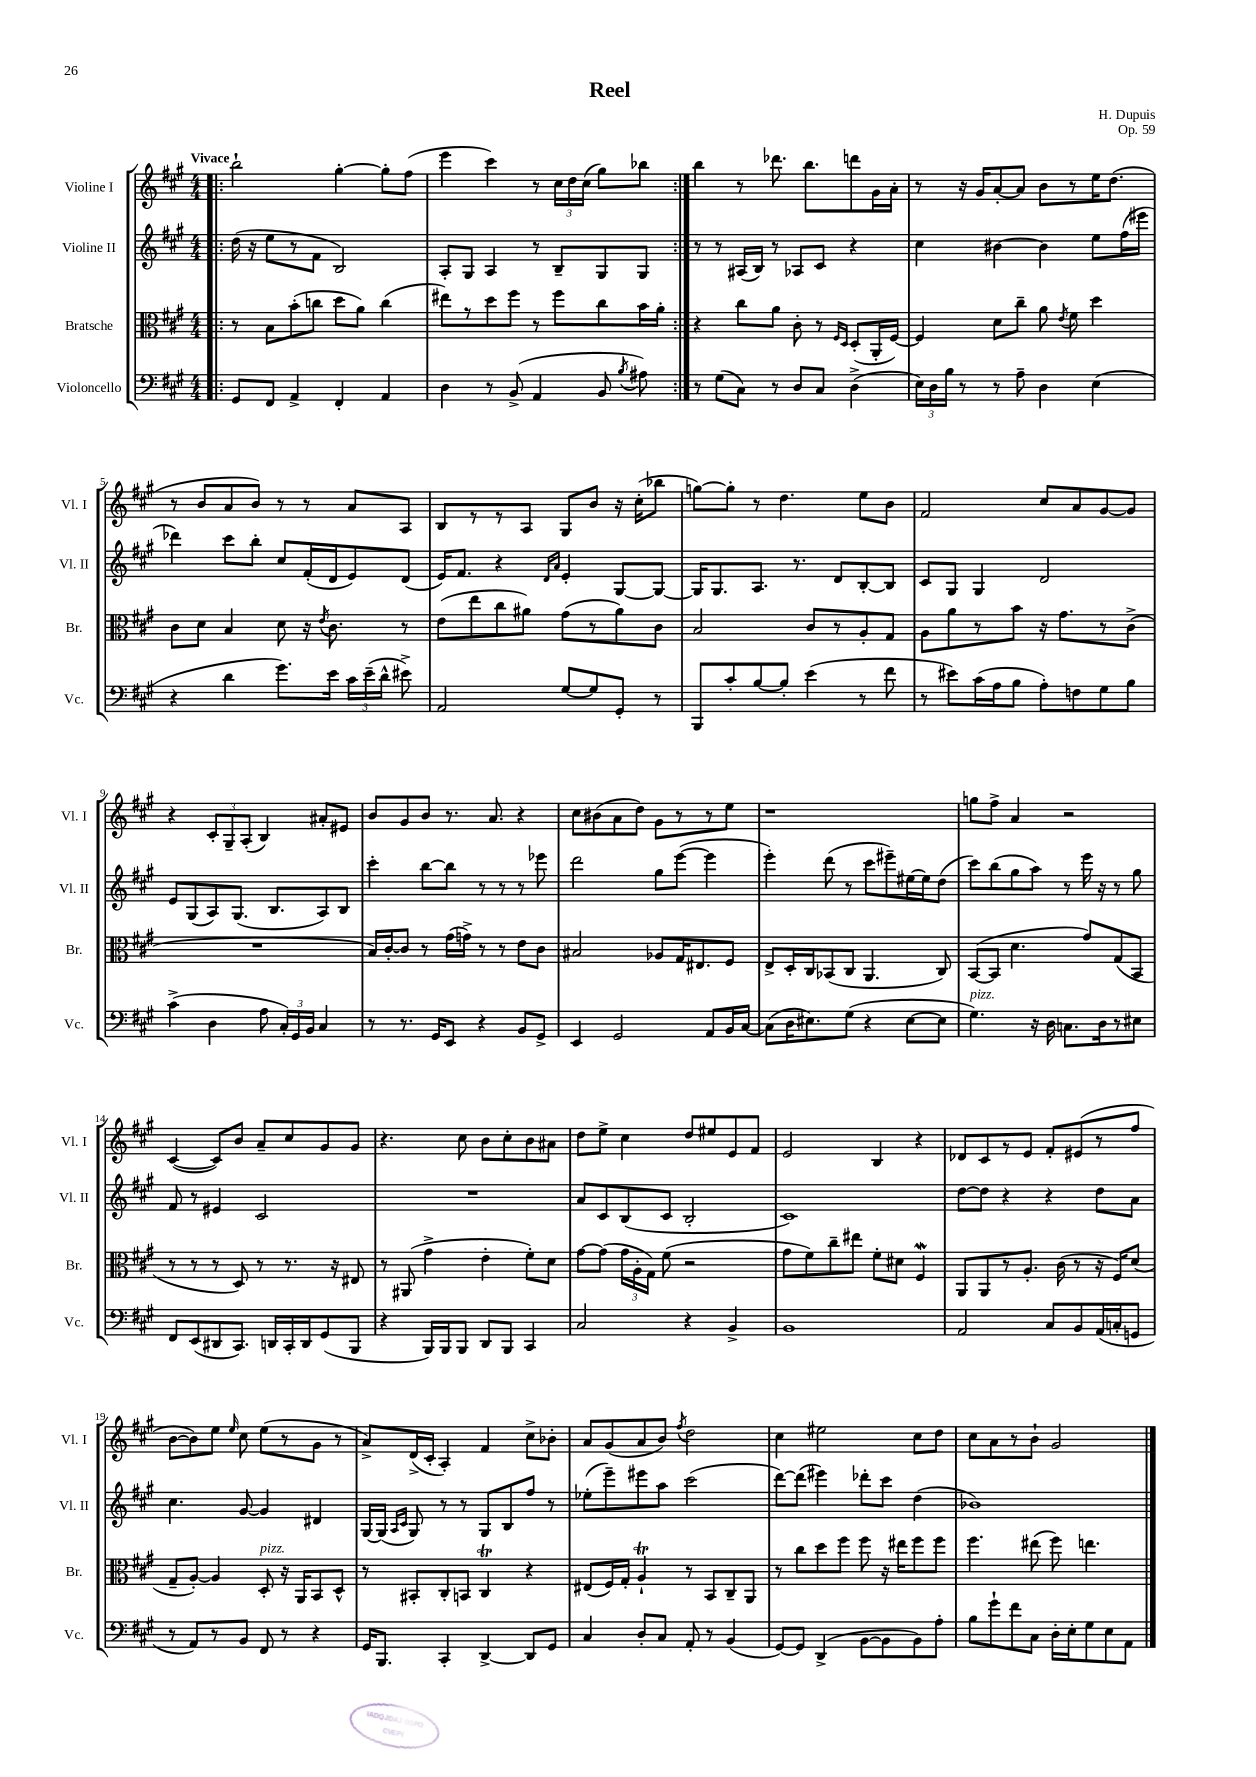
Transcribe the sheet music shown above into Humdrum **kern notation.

**kern	**kern	**kern	**kern
*part4	*part3	*part2	*part1
*staff4	*staff3	*staff2	*staff1
*I"Violoncello	*I"Bratsche	*I"Violine II	*I"Violine I
*I'Vc.	*I'Br.	*I'Vl. II	*I'Vl. I
*clefF4	*clefC3	*clefG2	*clefG2
*k[f#c#g#]	*k[f#c#g#]	*k[f#c#g#]	*k[f#c#g#]
*M4/4	*M4/4	*M4/4	*M4/4
=1!|:	=1!|:	=1!|:	=1!|:
!	!	!	!LO:TX:a:B:t=Vivace
8GG#/L	8r	(16dd\	2bb`\
.	.	16r	.
8FF#/J	8B\L	8ee\L	.
4AA^/	(8b'\	8r	.
.	8ccn\J	8f#\J	.
4FF#'/	8dd\L	2B/)	[4gg#'\
.	8a\J)	.	.
4AA/	(4cc\	.	8gg#'\L]
.	.	.	(8ff#\J
=2	=2	=2	=2
4D\	8ee#X\L)	8A'/L	4eee\
.	8r	8G#/J	.
8r	8dd\	4A/	4ccc#\)
(8BB^/	8ff#\J	.	.
4AA/	8r	8r	8r
.	8ff#\L	8B~/L	24cc#\LL
.	.	.	24dd\
.	.	.	(24cc#\JJ
8BB/	8cc#\	8G#/	8gg#\L)
8qB/	.	.	.
8A#X\)	16b\L	8G#/J	8bb-X\J
.	16a'\JJ	.	.
=3:|!	=3:|!	=3:|!	=3:|!
8r	4r	8r	4bb\
(8G#\L	.	8r	.
8C#\J)	8cc#\L	(16A#X/LL	8r
.	.	16B/JJ)	.
8r	8a\J	8r	8.ddd-X\
8D/L	8c#'\	8A-X/L	.
.	.	.	8.bb\L
8C#/J	8r	8c#/J	.
.	16qqF#/LL	.	.
.	16qqD/JJ	.	.
(4D^\	(8D'/L	4r	8dddn\
.	16AA'/L	.	16g#\L
.	[16F#/JJ)	.	16a'\JJ
=4	=4	=4	=4
24E\LL)	4F#/]	4cc#\	8r
24D\	.	.	.
24B\JJ	.	.	.
8r	.	.	16r
.	.	.	16g#/KL
8r	8d\L	[4b#X\	[8a'/
8A~\	8cc#~\J	.	8a/J]
4D\	8a\	4b#\]	8b\L
.	8qe/	.	.
.	8f#\	.	8r
(4E\	4dd\	8ee\L	16ee\K
.	.	.	(8.dd\J
.	.	(16ff#\L	.
.	.	16eee#X\JJ	.
!!LO:LB:g=z
=5	=5	=5	=5
4r	8c#\L	4ddd-X\)	8r
.	8d\J	.	8b/L
4d\	4B/	8ccc#\L	8a/
.	.	8bb'\J	8b/J)
8.g#\L)	8d\	8cc#/L	8r
.	16r	(16f#'/L	8r
.	8qe/	.	.
16e\Jk	8.c#\	16d/J	.
24c#\LL	.	8e/)	8a/L
(24e~\	.	.	.
24d^^\JJ	.	.	.
8e#X^\)	8r	(8d/J	8A/J
=6	=6	=6	=6
2AA/	(8e\L	16e/KL)	8B/L
.	.	8.f#/J	.
.	8ee\	.	8r
.	8cc#\	4r	8r
.	8a#X\J)	.	8A/J
.	.	16qqd/LL	.
.	.	16qqa/JJ	.
[8G#/L	(8g#\L	4e'/	8G#/L
8G#/]	8r	.	8b/J
8GG#'/J	8a#\)	[8G#/L	16r
.	.	.	(16cc#'\KL
8r	8c#\J	8G#/J_	8bb-X\J
=7	=7	=7	=7
8BBB/L	2B/	16G#/KL]	[8ggn\L)
.	.	8.G#/	.
8c#'/	.	.	8gg'\J]
[8B/	.	8.A/J	8r
8B'/J]	.	.	4.dd\
.	.	8.r	.
(4e\	8c#/L	.	.
.	8r	8d/L	.
8r	8A'/	[8B'/	8ee\L
8f#\	8G#/J	8B/J]	8b\J
=8	=8	=8	=8
8r	8A\L	8c#/L	2f#/
8e#X\L)	8a\	8G#/J	.
(16c#\L	8r	4G#/	.
16A\J	.	.	.
8B\J	8b\J	.	.
8A'\L)	16r	2d/	8cc#/L
.	8.g#\L	.	.
8Fn\	.	.	8a/
8G#\	8r	.	[8g#/
8B\J	(8c#^\J	.	8g#/J]
!!LO:LB:g=z
=9	=9	=9	=9
(4c#^\	1r	8e/L	4r
.	.	(8G#/	.
4D\	.	8A/)	12c#'/L
.	.	.	12G#~/
.	.	(8.G#/J	.
.	.	.	(12A'/J
8A\	.	.	4B/)
.	.	8.B/L	.
24C#'/LL)	.	.	.
24GG#/	.	.	.
24BB/JJ	.	.	.
4C#/	.	8A/)	8a#X'/L
.	.	8B/J	8e#X/J
=10	=10	=10	=10
8r	16B/LL)	4ccc#'\	8b/L
.	[16c#'/J	.	.
8.r	8c#/J]	.	8g#/
.	8r	[8bb\L	8b/J
16GG#/KL	.	.	.
8EE/J	(16g#\LL	8bb\J]	8.r
.	16gn^\JJ)	.	.
4r	8r	8r	.
.	.	.	8.a/
.	8r	8r	.
8BB/L	8e\L	8r	4r
8GG#^/J	8c#\J	8eee-X\	.
=11	=11	=11	=11
4EE/	2B#X/	2ddd\	8cc#\L
.	.	.	(8b#X\
2GG#/	.	.	8a\
.	.	.	8dd\J)
.	8A-X/L	8gg#\L	8g#\L
.	16G#/K	([8eee\J	8r
.	8.E#X/	.	.
8AA/L	.	4eee\]	8r
16BB/L	8F#/J	.	8ee\J
[16C#/JJ	.	.	.
=12	=12	=12	=12
(8C#\L]	8E^/L	4eee'\)	1r
16D\K	16D'/L	.	.
8.E#X\)	16C#/J	.	.
.	(8BB-X/	(8ddd\	.
(8G#\J	8C#/J	8r	.
4r	4.AA/	8ccc#\L	.
.	.	8eee#X~\)	.
[8E#\L	.	[16ee#X\L	.
.	.	16ee#\J]	.
8E#\J]	8C#/)	(8dd\J	.
=13	=13	=13	=13
!LO:TX:a:i:t=pizz.	!	!	!
4.G#\)	([8BB/L	8ccc#\L)	8ggn\L
.	8BB/J]	(8bb\	8ff#^\J
.	4.d\	8gg#\	4a/
16r	.	8aa\J)	.
16D\	.	.	.
8.Cn\L	.	8r	2r
.	8g#/L)	16eee\	.
16D\k	.	16r	.
8r	(8G#/	8r	.
8E#X\J	8BB/J	8gg#\	.
!!LO:LB:g=z
=14	=14	=14	=14
8FF#/L	8r	8f#/	([4c#/
(8EE/	8r	8r	.
8DD#X/	8r	4e#X/	8c#/L])
8.CC#/J)	8D/)	.	8b/J
.	8r	2c#/	8a~/L
16DDn/LL	.	.	.
16CC#'/	8.r	.	8cc#/
16DD/J	.	.	.
(8GG#/	.	.	8g#/
.	16r	.	.
8BBB/J	8E#X/	.	8g#/J
=15	=15	=15	=15
4r	8r	1r	4.r
.	(8AA#X/	.	.
16BBB/LL)	4g#^\	.	.
16BBB/J	.	.	.
8BBB/J	.	.	8cc#\
8DD/L	4e'\	.	8b\L
8BBB/J	.	.	8cc#'\
4CC#/	8f#'\L)	.	8b\
.	8d\J	.	8a#X\J
=16	=16	=16	=16
2C#/	[8g#\L	8a/L	8dd\L
.	(8g#\J]	8c#/	8ee^\J
.	24g#\LL	(8B/	4cc#\
.	24A'\	.	.
.	24G#\JJ)	.	.
.	(8f#\	8c#/J	.
4r	2r	2B'/	8dd/L
.	.	.	8ee#X/
4BB^/	.	.	8e/
.	.	.	8f#/J
=17	=17	=17	=17
1BB	8g#\L	1c#)	2e/
.	8f#\)	.	.
.	8cc#~\	.	.
.	8ee#X\J	.	.
.	8f#'\L	.	4B/
.	8d#X\J	.	.
.	4F#W/	.	4r
=18	=18	=18	=18
2AA/	8AA/L	[8dd\L	8d-X/L
.	8AA/	8dd\J]	8c#/
.	8r	4r	8r
.	8.A'/J	.	8e/J
8C#/L	.	4r	8f#'/L
.	(16c#\	.	.
8BB/	8r	.	(8e#X/
(16AA/L	16r	8dd\L	8r
16Cn'/J	16F#/KL)	.	.
8GGn/J	(8d/J	8a\J	8ff#/J
!!LO:LB:g=z
=19	=19	=19	=19
8r	8G#~/L	4.cc#\	[8b\L
8AA/L)	[8A'/J)	.	8b\])
8r	4A/]	.	8ee\J
.	.	.	16qqee/
8BB/J	.	[8g#/	8cc#\
!	!LO:TX:a:i:t=pizz.	!	!
8FF#/	8D'/	4g#/]	(8ee\L
8r	16r	.	8r
.	16AA/KL	.	.
4r	8BB/	4d#X/	8g#\J
.	8D^^/J	.	8r
=20	=20	=20	=20
16GG#/KL	8r	[16G#/LL	8a^/L)
8.BBB/J	.	(16G#/JJ]	.
.	.	16qqA/LL	.
.	.	16qqc#/JJ	.
.	8BB#X'/L	8G#/)	(16d^/L
.	.	.	16c#'/JJ
4CC#'/	8C#'/	8r	4A'/)
.	8BBn/J	8r	.
[4DD^/	4C#t/	8G#/L	4f#/
.	.	8B/	.
8DD/L]	4r	8ff#/J	8cc#^\L
8GG#/J	.	8r	8b-X'\J
=21	=21	=21	=21
4C#/	(8E#X/L	(8ee-X'\L	8a/L
.	16F#/L)	8eee~\)	(8g#/
.	16G#'/JJ	.	.
8D'/L	4AT`/	8eee#X\	8a/
8C#/J	.	8aa\J	8b/J)
.	.	.	8qff#/
8AA'/	8r	(2ccc#\	2dd\
8r	8BB/L	.	.
(4BB/	8C#~/	.	.
.	8AA/J	.	.
=22	=22	=22	=22
[8GG#/L)	8r	[8ddd\L)	4cc#\
8GG#/J]	8cc#\L	(8ddd\J]	.
(4DD^/	8dd\	4eee#X\)	2ee#X\
.	8ff#\J	.	.
[8BB\L	8ff#\	8ddd-X'\L	.
8BB\]	16r	8ccc#\J	.
.	16ee#X\KL	.	.
8BB\)	8ff#\	(4dd\	8cc#\L
8A'\J	8ff#\J	.	8dd\J
=23	=23	=23	=23
8B\L	4.ff#\	1b-X)	8cc#\L
8g#`\	.	.	8a\
8f#\	.	.	8r
8C#\J	(8ee#X\	.	8b`\J
16D'\LL	8ff#\)	.	2g#/
16E'\J	.	.	.
8G#\	4.een\	.	.
8E\	.	.	.
8AA\J	.	.	.
==	==	==	==
*-	*-	*-	*-
